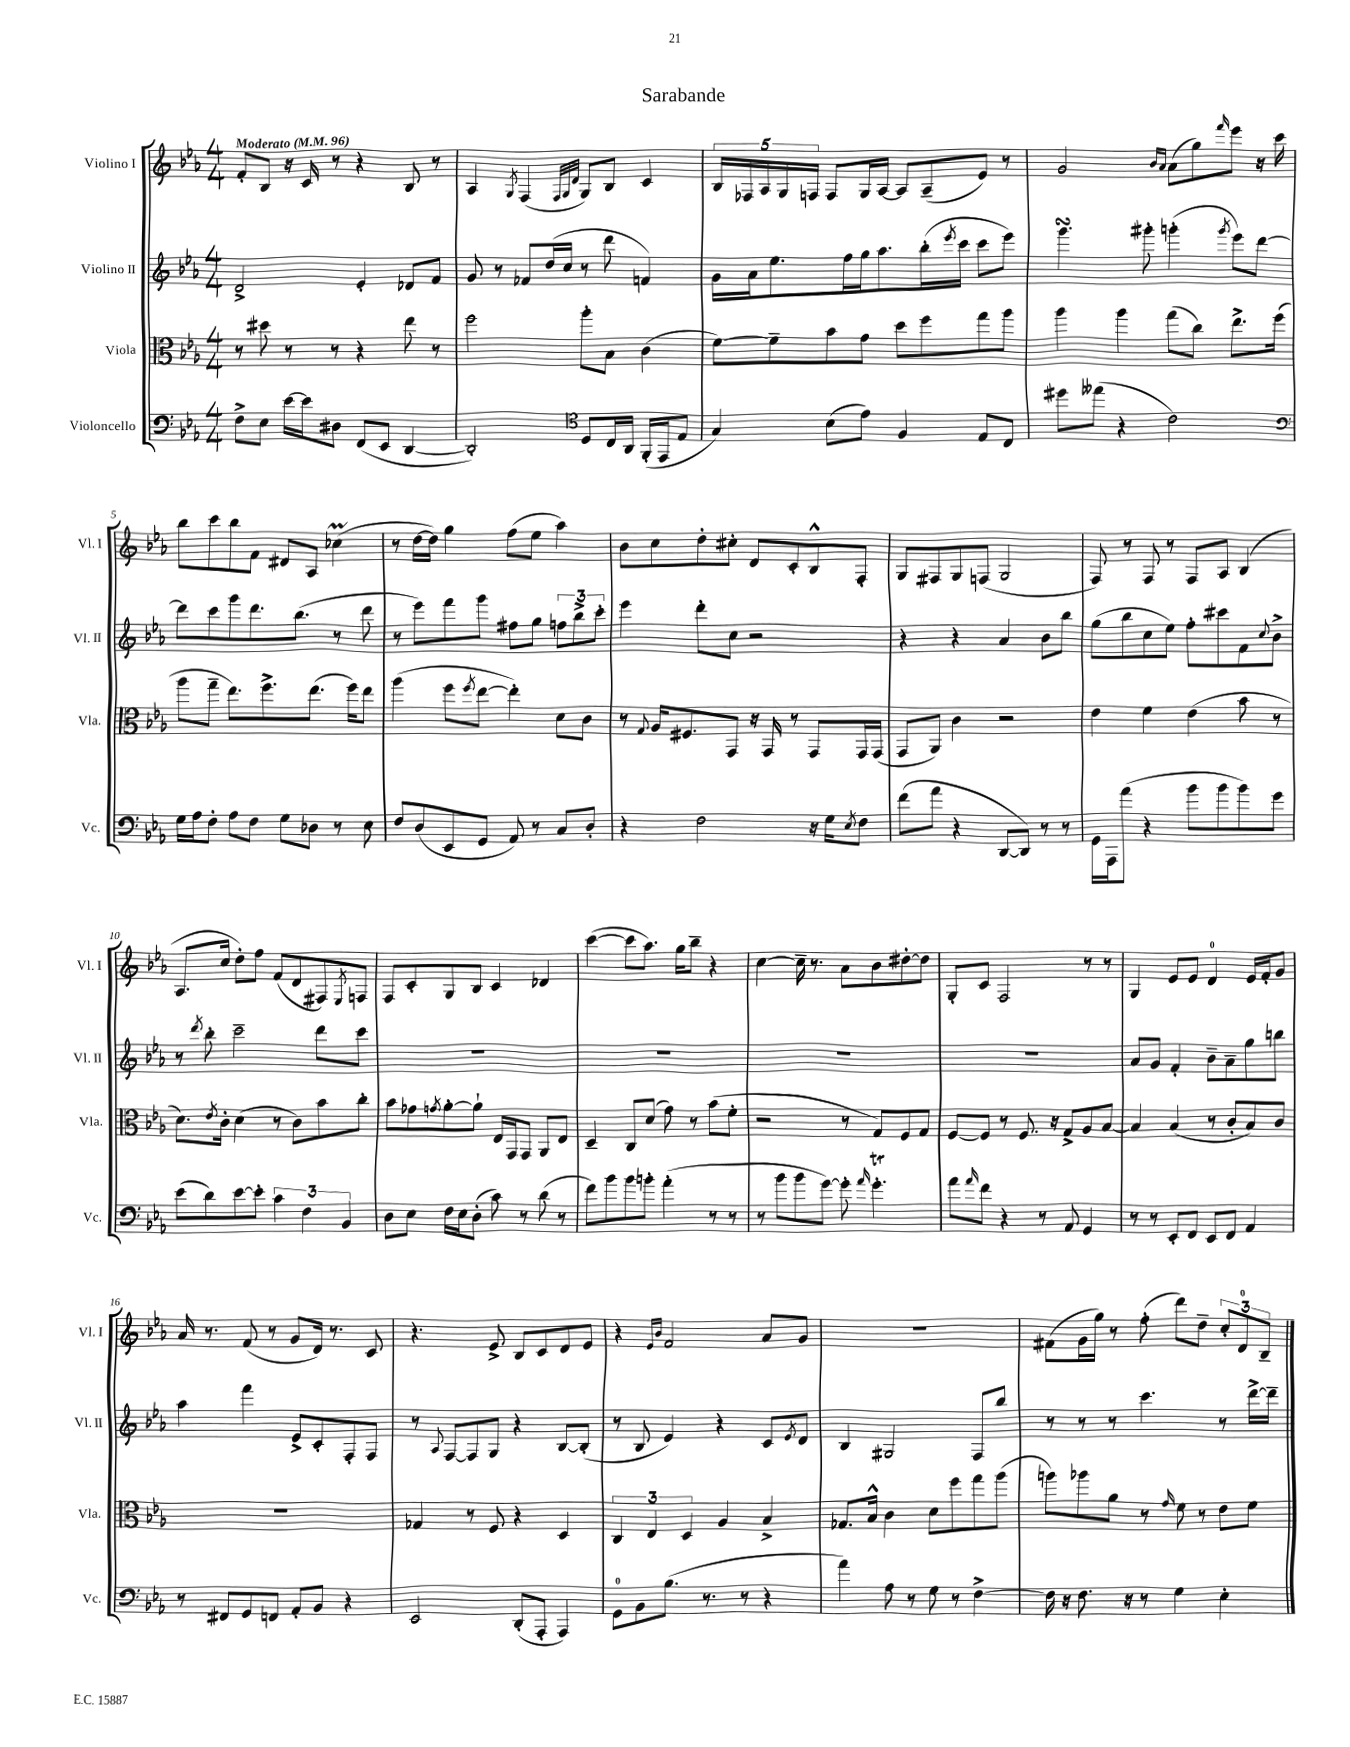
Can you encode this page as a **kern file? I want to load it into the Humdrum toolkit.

**kern	**kern	**kern	**kern
*part4	*part3	*part2	*part1
*staff4	*staff3	*staff2	*staff1
*I"Violoncello	*I"Viola	*I"Violino II	*I"Violino I
*I'Vc.	*I'Vla.	*I'Vl. II	*I'Vl. I
*clefF4	*clefC3	*clefG2	*clefG2
*k[b-e-a-]	*k[b-e-a-]	*k[b-e-a-]	*k[b-e-a-]
*M4/4	*M4/4	*M4/4	*M4/4
*MM96	*MM96	*MM96	*MM96
=1	=1	=1	=1
!	!	!	!LO:TX:a:B:t=Moderato
8F^\L	8r	2d^/	8f'/L
8E-\J	8dd#X\	.	8B-/J
[16e-\LL	8r	.	16r
16e-\J]	.	.	16c/
8D#X\J	8r	.	8r
(8FF/L	4r	4e-'/	4r
8EE-/J	.	.	.
[4DD/	8ee-\	8d-X/L	8B-/
.	8r	8f/J	8r
=2	=2	=2	=2
2DD'/])	2ff\	8g/	4A-/
.	.	8r	.
.	.	.	8qG/
.	.	8f-X/L	(4F/
.	.	(16dd/L	.
.	.	16cc/JJ	.
*clefC4	*	*	*
.	.	.	32qqF/LLL
.	.	.	32qqG/
.	.	.	32qqd/JJJ
8D/L	8aa-'\L	8r	8G/L)
16C/L	8B-\J	8ddd\	8B-/J
16AA-/JJ	.	.	.
(16FF'/LL	(4c\	4fn/)	4c/
16EE-/J	.	.	.
8E-/J	.	.	.
=3	=3	=3	=3
4G/)	[8f\L)	16g\LL	20B-/LL
.	.	.	20F-X/
.	.	16a-\J	.
.	.	.	20A-/
.	8f~\]	8.ee-\	.
.	.	.	20G/
.	.	.	20Fn/JJ
(8B-\L	8b-\	.	8F/L
.	.	16ff\L	.
8e-\J)	8g\J	16gg\J	16G/L
.	.	8.aa-\	[16A-/JJ
4F/	8dd\L	.	8A-/L]
.	8ff\	(16bb-'\L	(8A-~/
.	.	8qeee-/	.
.	.	16ccc\JJ	.
8E-/L	8gg\	8ccc\L	8e-/J)
8C/J	8aa-\J	8eee-\J)	8r
=4	=4	=4	=4
8dd#X\L	4aa-\	4.gggsSsS\	2g/
(8ee--X\J	.	.	.
4r	4aa-\	.	.
.	.	8ggg#X'\	.
.	.	.	16qqb-/LL
.	.	.	16qqa-/JJ
2c\)	(8gg\L	(4gggn'\	(8a-\L
.	8cc\J)	.	8gg\)
.	.	8qggg/	16qqfff/
.	8.ee-^\L	8eee-\L)	8eee-\J
.	.	[8ddd\J	16r
.	(16ff\Jk	.	16ccc\
!!LO:LB:g=z
=5	=5	=5	=5
*clefF4	*	*	*
16G\LL	8aa-\L	8ddd\L]	8bb-\L
16A-\J	.	.	.
8F'\J	8gg~\J	8ccc\	8ccc\
8A-\L	8.ee-\L)	8ggg\	8bb-\
8F\J	.	8.ddd\	8f\J
.	8.ff^\	.	.
8G\L	.	.	8d#X/L
.	.	(8.bb-\J	.
8D-X\J	(8.ee-\J	.	8A-/J
8r	.	8r	(4cc-XM\
.	16ff\KL)	.	.
8E-\	8ee-\J	8ddd\	.
=6	=6	=6	=6
8F/L	(4aa-\	8r	8r
(8D/	.	8eee-\L)	[16dd\LL
.	.	.	16dd\JJ])
8EE-/	8ff\L	8fff\	4gg\
.	8qff/	.	.
8GG/J	[8ee-\J	8ggg\J	.
8AA-/)	4ee-'\])	8ff#X\L	(8ff\L
8r	.	8gg\J	8ee-\J
8C/L	8d\L	12ffn\L	4aa-\)
.	.	12bb-^\	.
8D'/J	8c\J	.	.
.	.	12ccc'\J	.
=7	=7	=7	=7
4r	8r	4eee-\	8b-\L
.	8qqG/	.	.
.	16A-/KL	.	8cc\
.	8.F#X/	.	.
2F\	.	8ddd'\L	8dd'\
.	8GG/J	8cc\J	8cc#X'\J
.	16r	2r	8d/L
.	16GG/	.	.
.	8r	.	8c'/
16r	8GG/L	.	8B-^^/
16G\KL	.	.	.
8qE-/	.	.	.
8F\J	16GG/L	.	8F'/J
.	(16GG/JJ	.	.
=8	=8	=8	=8
(8f\L	8GG/L	4r	8G/L
8a-\J	8AA-/J)	.	8F#X/
4r	4c\	4r	8G/
.	.	.	(8Fn/J
[8DD/L	2r	4a-/	2G/
8DD/J])	.	.	.
8r	.	8b-\L	.
8r	.	8bb-\J	.
=9	=9	=9	=9
16GG\LL	4e-\	(8gg\L	8F/)
16AAA-\J	.	.	.
(8a-\J	.	8bb-\	8r
4r	4f\	8cc\	8F/
.	.	8ee-\J)	8r
8b-\L	(4e-\	8ff'\L	8F/L
8b-\	.	8ccc#X\	8A-/J
8b-\)	8b-\	8f\	(4B-/
.	.	8qqcc/	.
8g\J	8r	8b-^\J	.
!!LO:LB:g=z
=10	=10	=10	=10
(8e-\L	8.d\L)	8r	8.A-/L
.	.	8qddd/	.
8d\)	.	8bb-'\	.
.	8qe-/	.	.
.	16c'\Jk	.	16cc/Jk
[8e-\	(4d\	2ccc~\	8dd'\L)
8e-'\J]	.	.	8ff\J
6c\	8r	.	(8f/L
.	8c\L)	.	8d/
6F\	.	.	.
.	8b-\	8ddd\L	8F#X/)
6BB-/	.	.	.
.	.	.	8qE-/
.	8cc'\J	8ccc\J	8Fn/J
=11	=11	=11	=11
8D\L	8b-\L	1r	8F/L
8E-\J	8g-X\	.	8c'/
.	8qgn/	.	.
16F\LL	[8a-'\	.	8G/
16E-\J	.	.	.
(8D'\J	8a-`\J]	.	8B-/J
8c\)	16E-/LL	.	4c/
.	16GG/J	.	.
8r	8GG/J	.	.
(8d\	8AA-/L	.	4d-X/
8r	8E-/J	.	.
=12	=12	=12	=12
8f\L)	4D~/	1r	([4ccc\
8b-\	.	.	.
8b-\	8C/L	.	8ccc\L]
8bn'\J	(8d/J	.	8.aa-\J)
(4a-'\	8g\)	.	.
.	.	.	16gg\KL
.	8r	.	8bb-~\J
8r	(8b-\L	.	4r
8r	8f'\J	.	.
=13	=13	=13	=13
8r	2r	1r	[4cc\
8b-\L	.	.	.
8b-\	.	.	16cc~\]
.	.	.	8.r
[8g\J)	.	.	.
8g'\]	8r	.	8a-\L
16qqa-/	.	.	.
4.gt'\	8G/L)	.	8b-\
.	8F/	.	[8dd#X'\
.	8G/J	.	8dd#\J]
=14	=14	=14	=14
8a-\L	[8F/L	1r	8G'/L
16qqa-/	.	.	.
8f\J	8F/J]	.	8c/J
4r	8r	.	2F/
.	8.F/	.	.
8r	.	.	.
.	16r	.	.
8AA-/	8G^/L	.	.
4GG/	8A-/	.	8r
.	[8B-/J	.	8r
=15	=15	=15	=15
8r	4B-/]	8a-/L	4G/
8r	.	8g/J	.
8EE-'/L	(4B-/	4f'/	8e-/L
8FF/J	.	.	8e-/J
8EE-/L	8r	8b-~\L	4d/
8FF/J	8c'/L	8a-~\	.
4AA-/	8B-/)	8gg\	16e-/LL
.	.	.	16f'/J
.	8c/J	8bbn\J	8g/J
!!LO:LB:g=z
=16	=16	=16	=16
8r	1r	4aa-\	16a-/
.	.	.	8.r
8FF#X/L	.	.	.
8GG/	.	4fff\	(8f/
8FFn/J	.	.	8r
8AA-'/L	.	8e-^/L	8g/L
8BB-/J	.	8c'/	16d/Jk)
.	.	.	8.r
4r	.	8F'/	.
.	.	8F/J	8c/
=17	=17	=17	=17
2EE-/	4G-X/	8r	4.r
.	.	8qqA-/	.
.	.	[8F/L	.
.	8r	8F/]	.
.	8F/	8G/J	8e-^/
(8DD'/L	4r	4r	8B-/L
8AAA-'/J	.	.	8c/
4AAA-/)	4D/	[8B-/L	8d/
.	.	(8B-'/J]	8e-/J
=18	=18	=18	=18
8GG\L	6C/	8r	4r
8BB-\	.	8B-/	.
.	6E-/	.	.
.	.	.	16qqe-/LL
.	.	.	16qqb-/JJ
(8.B-\J	.	4e-/)	2f/
.	6D/	.	.
8.r	.	.	.
.	4A-/	4r	.
8r	.	.	.
4r	4B-^/	8c/L	8a-/L
.	.	8qe-/	.
.	.	8d/J	8g/J
=19	=19	=19	=19
4a-\)	8.G-X/L	4B-/	1r
.	16B-^^/Jk	.	.
8A-\	4c\	2G#X/	.
8r	.	.	.
8G\	8d\L	.	.
8r	8ff\	.	.
[4F^\	8gg\	8F/L	.
.	(8aa-\J	8bb-/J	.
=20	=20	=20	=20
16F\]	8aan\L)	8r	(8f#X\L
16r	.	.	.
8.F\	8aa-X\	8r	16g\L
.	.	.	16gg\JJ)
.	8a-\J	8r	8r
16r	.	.	.
8r	8r	4.ccc\	(8ff'\
.	16qqg/	.	.
4G\	8f\	.	8ddd\L)
.	8r	.	8dd~\J
4E-'\	8e-\L	8r	12cc'/L
.	.	.	12d/
.	8f\J	[16ddd^\LL	.
.	.	.	12B-~/J
.	.	16ddd~\JJ]	.
==	==	==	==
*-	*-	*-	*-
